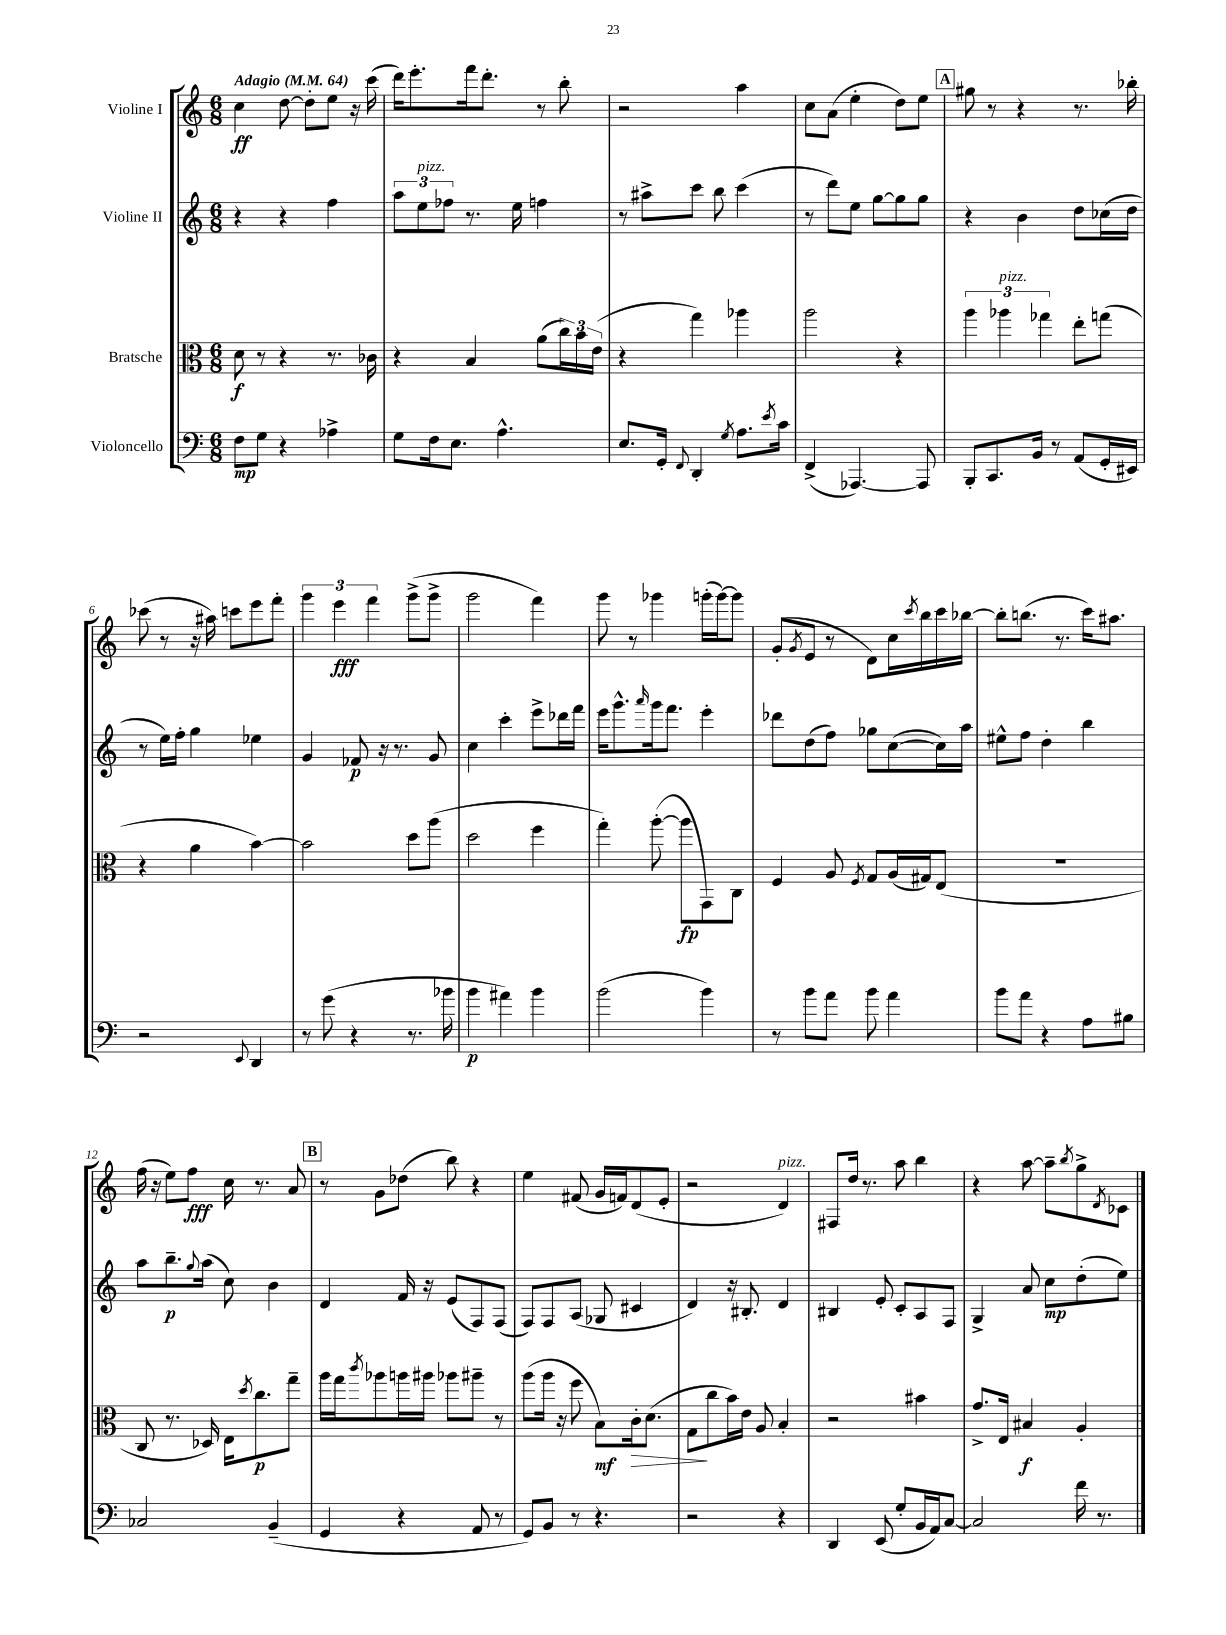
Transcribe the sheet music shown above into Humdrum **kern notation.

**kern	**kern	**kern	**kern
*staff4	*staff3	*staff2	*staff1
*clefF4	*clefC3	*clefG2	*clefG2
*k[]	*k[]	*k[]	*k[]
*M6/8	*M6/8	*M6/8	*M6/8
*MM64	*MM64	*MM64	*MM64
8F	8d	4r	4cc
8G	8r	.	.
4r	4r	4r	[8dd
.	.	.	8dd']
4A-^	8.r	4ff	8ee
.	.	.	16r
.	16c-	.	(16ccc
=	=	=	=
8G	4r	12aa	16ddd)
.	.	.	8.eee'
.	.	12ee	.
16F	.	.	.
.	.	12ff-	.
8.E	.	.	.
.	4B	8.r	16fff
.	.	.	8.ddd'
4.A^^	.	.	.
.	.	16ee	.
.	(8a	4ff	8r
.	24cc)	.	8bb'
.	24b	.	.
.	(24e	.	.
=	=	=	=
8.E	4r	8r	2r
.	.	8aa#^	.
16GG'	.	.	.
8qqFF	.	.	.
4DD'	4gg)	8ccc	.
.	.	8bb	.
8qG	.	.	.
8.A	4aa-	(4ccc	4aa
8qe	.	.	.
16c	.	.	.
=	=	=	=
(4FF^	2aa	8r	8cc
.	.	8ddd)	(8a
[4.AAA-)	.	8ee	4ee'
.	.	[8gg	.
.	4r	8gg]	8dd)
8AAA-]	.	8gg	8ee
=	=	=	=
8BBB'	6aa	4r	8gg#
8.CC	.	.	8r
.	6aa-	.	.
.	.	4b	4r
16BB	.	.	.
.	6gg-	.	.
8r	.	.	.
(8AA	8ee'	8dd	8.r
16GG'	(8gg	(16cc-	.
16EE#)	.	16dd	16bb-'
=	=	=	=
2r	4r	8r	(8ccc-
.	.	16ee)	8r
.	.	16ff'	.
.	4a	4gg	16r
.	.	.	16aa#)
.	.	.	8ccc
8qqEE	.	.	.
4DD	[4b)	4ee-	8eee
.	.	.	8fff'
=	=	=	=
8r	2b]	4g	6ggg
(8g	.	.	.
.	.	.	6eee
4r	.	8f-	.
.	.	.	6fff
.	.	16r	.
.	.	8.r	.
8.r	8dd	.	(8ggg^
.	(8aa	8g	8ggg^
16b-	.	.	.
=	=	=	=
4b	2dd	4cc	2ggg
4a#)	.	4ccc'	.
4b	4ff	8eee^	4fff)
.	.	16ddd-	.
.	.	16fff	.
=	=	=	=
(2b	4gg')	16eee	8ggg
.	.	8.ggg^^	.
.	.	.	8r
.	.	16qqaaa	.
.	([8aa'	16ggg	4ggg-
.	.	8.fff	.
.	8aa]	.	.
4b)	8GG)	4eee'	(16ggg'
.	.	.	[16ggg)
.	8C	.	8ggg]
=	=	=	=
8r	4F	8ddd-	(8g'
.	.	.	8qg
8b	.	(8dd	8e
8a	8A	8ff)	8r
.	8qF	.	.
8b	8G	8gg-	8d)
4a	(16A	([8cc	16cc
.	.	.	8qccc
.	16G#)	.	16bb
.	(8E	16cc])	16ccc
.	.	16aa	[16bb-
=	=	=	=
8b	2.r	8ee#^^	8bb-']
8a	.	8ff	(8.bb
4r	.	4dd'	.
.	.	.	8.r
8A	.	4bb	16ccc)
.	.	.	8.aa#
8B#	.	.	.
=	=	=	=
2C-	8C	8aa	(16ff
.	.	.	16r
.	8.r	8.bb~	8ee)
.	.	.	8ff
.	.	8qqgg	.
.	16D-)	(16aa	.
.	16E	8cc)	16cc
.	8qdd	.	.
.	8.cc	.	8.r
(4BB~	.	4b	.
.	8gg~	.	8a
=	=	=	=
4GG	16aa	4d	8r
.	16gg	.	.
.	8qccc	.	.
.	8aa-	.	8g
4r	16aa	16f	(8dd-
.	16aa#	16r	.
.	8aa-	(8e	8bb)
8AA	8aa#~	8F)	4r
8r	8r	(8F	.
=	=	=	=
8GG)	(8aa	8F)	4ee
8BB	16aa	8F	.
.	16r	.	.
8r	8ff	(8A	(8f#
4.r	8B)	8G-	16g
.	.	.	16f)
.	16c'	4c#	(8d
.	(8.d	.	.
.	.	.	8e'
=	=	=	=
2r	8G	4d)	2r
.	8cc	.	.
.	16b)	16r	.
.	16e	8.B#'	.
.	8A	.	.
4r	4B'	4d	4d)
=	=	=	=
4DD	2r	4B#	8F#
.	.	.	16dd
.	.	.	8.r
(8EE	.	8e'	.
8G'	.	8c'	8aa
16BB	4b#	8A	4bb
16AA)	.	.	.
[8C	.	8F	.
=	=	=	=
2C]	8.g^	4G^	4r
.	16E	.	.
.	4B#	8a	[8aa
.	.	8cc	8aa~]
.	.	.	8qbb
16f	4A'	(8dd'	8gg^
8.r	.	.	.
.	.	.	8qd
.	.	8ee)	8c-
==	==	==	==
*-	*-	*-	*-
